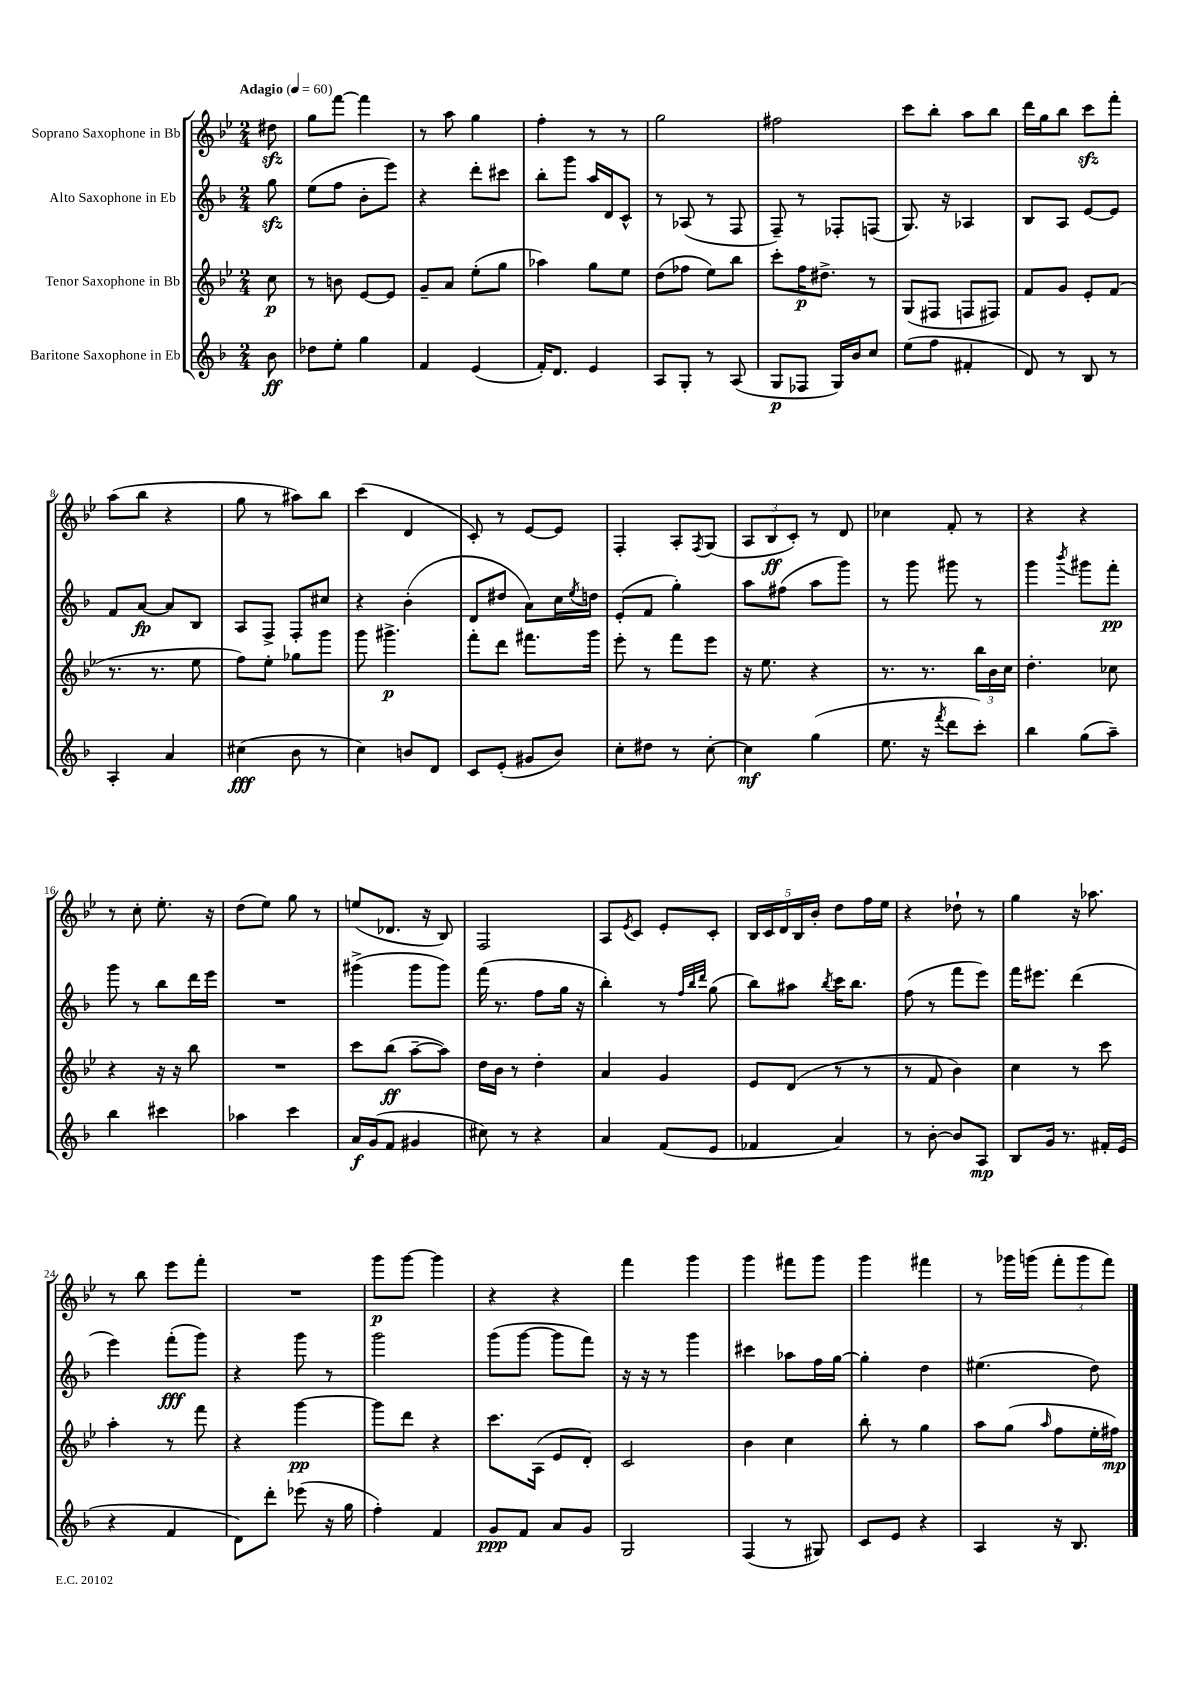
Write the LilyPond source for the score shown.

<<
\new StaffGroup <<
\new Staff = "s0" \with { instrumentName = "Soprano Saxophone in Bb" } {
    \clef treble \key bes \major \numericTimeSignature \time 2/4 \partial 8 \tempo "Adagio" 4 = 60
    dis''8\sfz |
    g''8 f'''8~ f'''4 |
    r8 a''8 g''4 |
    f''4-. r8 r8 |
    g''2 |
    fis''2 |
    c'''8 bes''8-. a''8 bes''8 |
    d'''16 g''16 bes''8 c'''8\sfz f'''8-. |
    a''8( bes''8 r4 |
    g''8 r8 ais''8) bes''8 |
    c'''4( d'4 |
    c'8-.) r8 ees'8~ ees'8 |
    f4-. a8-. \acciaccatura { f8 } g8( |
    \tuplet 3/2 { a8 bes8\ff c'8-.) } r8 d'8 |
    ces''4 f'8-. r8 |
    r4 r4 |
    r8 c''8-. ees''8.-. r16 |
    d''8( ees''8) g''8 r8 |
    e''8( des'8. r16 bes8) |
    f2 |
    a8 \acciaccatura { ees'8 } c'8 ees'8-. c'8-. |
    \tuplet 5/4 { bes16 c'16 d'16 bes16 bes'16-. } d''8 f''16 ees''16 |
    r4 des''8-! r8 |
    g''4 r16 aes''8. |
    r8 bes''8 ees'''8 f'''8-. |
    R2 |
    g'''8\p g'''8~ g'''4 |
    r4 r4 |
    f'''4 g'''4 |
    g'''4 fis'''8 g'''8 |
    g'''4 fis'''4 |
    r8 ges'''16 g'''16( \tuplet 3/2 { f'''8-. g'''8 f'''8) } \bar "|." |
}
\new Staff = "s1" \with { instrumentName = "Alto Saxophone in Eb" } {
    \clef treble \key f \major \numericTimeSignature \time 2/4 \partial 8
    g''8\sfz |
    e''8( f''8 bes'8-. e'''8) |
    r4 d'''8-. cis'''8 |
    bes''8-. g'''8 a''16 d'16 c'8-^ |
    r8 aes8( r8 f8 |
    f8--) r8 fes8-. f8( |
    g8.) r16 aes4 |
    bes8 a8 e'8~ e'8 |
    f'8 a'8~\fp a'8 bes8 |
    a8 f8-> f8-. cis''8 |
    r4 bes'4-.( |
    d'8 dis''8 a'8) c''16 \acciaccatura { e''8 } d''16 |
    e'8-.( f'8 g''4-.) |
    a''8 fis''8( a''8 g'''8) |
    r8 g'''8 gis'''8 r8 |
    g'''4 \acciaccatura { bes'''8 } gis'''8 f'''8-.\pp |
    g'''8 r8 bes''8 d'''16 e'''16 |
    R2 |
    gis'''4->( gis'''8 gis'''8) |
    f'''16( r8. f''8 g''16 r16 |
    bes''4-.) r8 \grace { f''32 bes''32 d'''32 } g''8( |
    bes''8) ais''8 \acciaccatura { bes''8 } c'''16 bes''8. |
    f''8( r8 f'''8 e'''8) |
    f'''16 eis'''8. d'''4( |
    e'''4) f'''8-.\fff( g'''8) |
    r4 g'''8 r8 |
    g'''2 |
    g'''8( g'''8~ g'''8 f'''8) |
    r16 r16 r8 g'''4 |
    cis'''4 aes''8 f''16 g''16~ |
    g''4-. d''4 |
    eis''4.( d''8) \bar "|." |
}
\new Staff = "s2" \with { instrumentName = "Tenor Saxophone in Bb" } {
    \clef treble \key bes \major \numericTimeSignature \time 2/4 \partial 8
    c''8\p |
    r8 b'8 ees'8~ ees'8 |
    g'8-- a'8 ees''8-.( g''8 |
    aes''4) g''8 ees''8 |
    d''8( fes''8 ees''8) bes''8 |
    c'''8-. f''16\p dis''8.-> r8 |
    g8( fis8 f8 fis8) |
    f'8 g'8 ees'8-. f'8( |
    r8. r8. ees''8 |
    f''8) ees''8-. ges''8 g'''8 |
    g'''8 gis'''4.->\p |
    f'''8-. d'''8 fis'''8. g'''16 |
    ees'''8-. r8 f'''8 ees'''8 |
    r16 ees''8. r4 |
    r8. r8. \tuplet 3/2 { bes''16 bes'16 c''16 } |
    d''4.-. ces''8 |
    r4 r16 r16 bes''8 |
    R2 |
    c'''8 bes''8\ff( a''8~-- a''8) |
    d''16 bes'16 r8 d''4-. |
    a'4 g'4 |
    ees'8 d'8( r8 r8 |
    r8 f'8 bes'4) |
    c''4 r8 c'''8 |
    a''4-. r8 f'''8 |
    r4 g'''4~\pp |
    g'''8 d'''8 r4 |
    c'''8. a16( ees'8 d'8-.) |
    c'2 |
    bes'4 c''4 |
    bes''8-. r8 g''4 |
    a''8 g''8( \grace { a''16 } f''8 ees''16-. fis''16\mp) \bar "|." |
}
\new Staff = "s3" \with { instrumentName = "Baritone Saxophone in Eb" } {
    \clef treble \key f \major \numericTimeSignature \time 2/4 \partial 8
    bes'8\ff |
    des''8 e''8-. g''4 |
    f'4 e'4( |
    f'16-.) d'8. e'4 |
    a8 g8-. r8 a8( |
    g8\p fes8 g16) bes'16 c''8 |
    e''8( f''8 fis'4-. |
    d'8) r8 bes8 r8 |
    a4-. a'4 |
    cis''4\fff( bes'8 r8 |
    c''4) b'8 d'8 |
    c'8 e'8-.( gis'8 bes'8) |
    c''8-. dis''8 r8 c''8~-. |
    c''4\mf g''4( |
    e''8. r16 \acciaccatura { f'''8 } d'''8 c'''8-.) |
    bes''4 g''8( a''8--) |
    bes''4 cis'''4 |
    aes''4 c'''4 |
    a'16\f g'16( f'8 gis'4 |
    cis''8) r8 r4 |
    a'4 f'8( e'8 |
    fes'4 a'4) |
    r8 bes'8~-. bes'8 a8\mp |
    bes8 g'16 r8. fis'16-. e'16( |
    r4 f'4 |
    d'8) d'''8-. ees'''8( r16 g''16 |
    f''4-.) f'4 |
    g'8\ppp f'8 a'8 g'8 |
    g2 |
    f4( r8 gis8) |
    c'8 e'8 r4 |
    a4 r16 bes8. \bar "|." |
}
>>
>>
